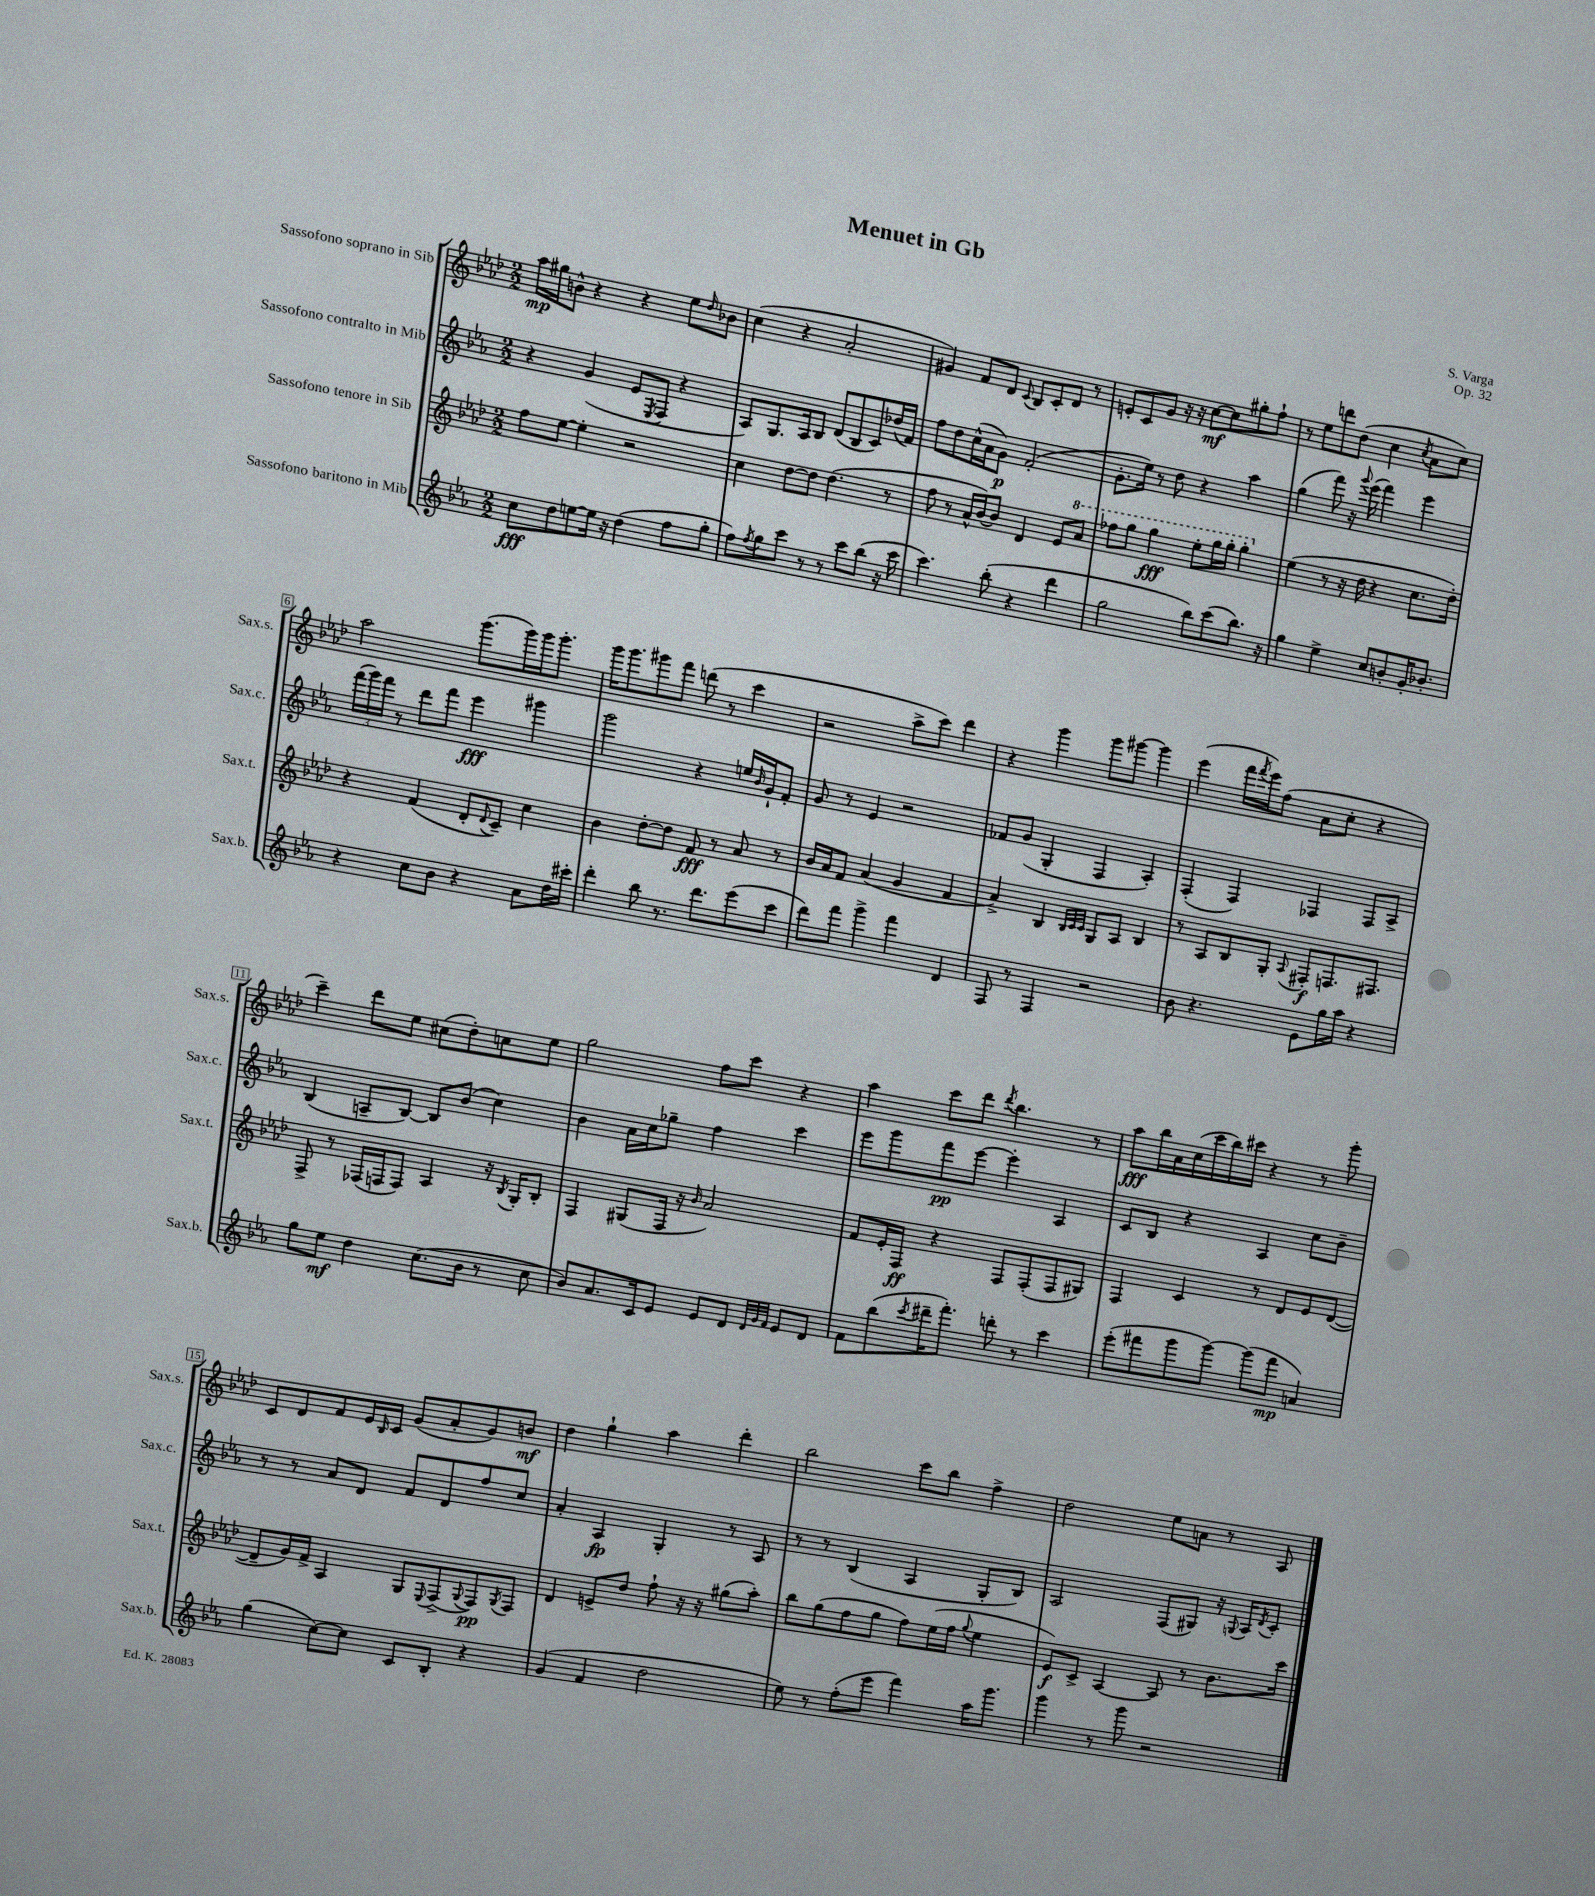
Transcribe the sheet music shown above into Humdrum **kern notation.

**kern	**kern	**kern	**kern
*staff4	*staff3	*staff2	*staff1
*clefG2	*clefG2	*clefG2	*clefG2
*k[b-e-a-]	*k[b-e-a-d-]	*k[b-e-a-]	*k[b-e-a-d-]
*M2/2	*M2/2	*M2/2	*M2/2
8cc	8ff	4r	16aa-
.	.	.	16gg#
8dd	[8ee-	.	8b^^
[8ee	4ee-']	(4g	4r
16ee]	.	.	.
16r	.	.	.
(4dd	2r	8e-	4r
.	.	8qE-	.
.	.	8F	.
8ff	.	4r	8ee-
.	.	.	16qqdd-
8gg'	.	.	8b-
=	=	=	=
8ff)	4cc	8A-)	(4cc
8qff	.	.	.
8gg	.	8.G	.
8ccc	[8dd-	.	4r
.	.	16A-	.
8r	8dd-]	8B-	.
8r	(4.dd-	(8d	2a-'
8ccc	.	8B-	.
(8bb-	.	8c)	.
16r	8r	(16dd-	.
16ccc	.	16f)	.
=	=	=	=
4.ccc)	8ff	8ff	4g#)
.	8r	8dd	.
.	16a-^^	(16cc^^	8f
.	[16b-)	16a-	.
(8bb-'	8b-]	8g)	8d-
.	.	.	8qqc
4r	4d-	(2f'	8B-
.	.	.	8c'
4ddd	8e-	.	8d-
.	8aa-	.	8r
=	=	=	=
2gg	8fff-	8.g'	8e'
.	8ggg	.	8c
.	.	16ee-)	.
.	4ggg	8r	8g
.	.	8dd	16r
.	.	.	16r
8bb-)	8eee-'	4r	[8cc
(8ccc	16ggg	.	8cc]
.	16ggg'	.	.
8.bb-)	4ggg'	4aa-	8gg#'
.	.	.	8ff`
16r	.	.	.
=	=	=	=
4gg	(4ee-	(4gg	8r
.	.	.	8ee-
4ee-^	8r	8fff)	8ddd
.	16r	16r	(8dd-
.	.	8qqggg	.
.	16dd-	(16eee-	.
8cc	4r	4fff)	4cc
8b'	.	.	.
.	.	.	8qcc
16g'	8.cc	4eee-	8a-
8.b-'	.	.	.
.	.	.	8cc)
.	16dd-')	.	.
=	=	=	=
4r	4r	(24fff	2aa-
.	.	24ggg)	.
.	.	24fff	.
.	.	8r	.
8cc	(4f	8ddd	.
8b-	.	8fff	.
4r	8d-'	4eee-	(8.ggg
.	8qqd-	.	.
.	8c~)	.	.
.	.	.	16ggg)
8a-	4cc	4ggg#	16ggg
.	.	.	8.ggg'
16dd	.	.	.
16ccc#'	.	.	.
=	=	=	=
4ddd'	4b-	2ggg	16ggg
.	.	.	8.ggg
8bb-	[8dd-'	.	8ggg#
8.r	8dd-]	.	8fff
.	8f	4r	(8ddd
8.ddd	.	.	.
.	8r	.	8r
(8eee-	8a-	16ee	4ccc
.	.	16qqb-	.
.	.	16g`	.
8ccc	8r	8f'	.
=	=	=	=
8ddd)	16b-	8g	2r
.	16a-	.	.
8fff	8f	8r	.
4ggg^	(4a-	4e-	.
4fff	4g	2r	8aa-^
.	.	.	8ccc)
4d	4f	.	4ddd-
=	=	=	=
8F	4a-^)	8f-	4r
8r	.	(8g	.
4F	4B-	4G'	4ggg
.	32qqB-	.	.
.	32qqc	.	.
.	32qqc	.	.
2r	8G	4F	8ggg
.	8A-	.	[8ggg#
.	4B-	4A-')	4ggg#]
=	=	=	=
8b-	8r	(4F'	(4eee-
4.r	8A-	.	.
.	8B-	4F)	16fff
.	.	.	8qfff
.	.	.	16eee-)
.	8G'	.	(8ff
.	8qqA-	.	.
8e-	8F#'	4F-	8a-
16gg	8.F	.	8cc'
16aa-	.	.	.
4r	.	8F-	4r
.	8.F#	.	.
.	.	8A-^	.
=	=	=	=
8gg	8F^	(4B-	4ccc~)
8ee-	8r	.	.
4dd	(16F-	8A~	8ddd-
.	16F	.	.
.	8F)	[8B-)	8ee-
(8.cc	4A-	8B-]	(8cc#
.	.	(8b-	8dd-')
16b-	.	.	.
8r	16r	4cc)	8cc
.	8qB-	.	.
.	16G'	.	.
8cc	8B-'	.	8ee-
=	=	=	=
8b-)	4F	4b-	2gg
8.a-	.	.	.
.	(8G#	16a-	.
16c	.	16cc	.
8e-	16F	8gg-~	.
.	16r	.	.
.	16qqb-	.	.
8e-	2a-)	4ff	8ff
8d	.	.	8ccc
32qqd	.	.	.
32qqg	.	.	.
32qqf	.	.	.
8e-	.	4ccc	4r
8d	.	.	.
=	=	=	=
8f	8f	8eee-	4aa-
(8bb-	16e-'	8ggg	.
.	16F	.	.
8qccc	.	.	.
16ddd#~	4r	8fff	8ccc
8.fff')	.	.	.
.	.	[8eee-	8ddd-
.	.	.	8qddd-
8ddd'	8F	4eee-']	4.bb-
8r	(8F'	.	.
4ccc	8F	4A-	.
.	8G#)	.	8r
=	=	=	=
(8eee-'	4F	8c	8aa-
8fff#	.	8B-	16bb-
.	.	.	16a-
8ggg	4c	4r	(16cc
.	.	.	16ccc
[8ggg)	.	.	16bb-)
.	.	.	16ccc#
(8ggg]	8r	4A-	4r
8fff#	8d-	.	.
4a)	8e-	8cc	8r
.	([8d-	8b-~	8ggg'
=	=	=	=
(4gg	8d-~]	8r	8c
.	16g)	8r	8d-
.	16f^	.	.
[8cc)	4A-	8a-	8f
8cc]	.	8d	16e-
.	.	.	16qqB-
.	.	.	16c
8c	8G	8f	(8g
.	8qqE-	.	.
8B-'	(8F^	8d	8a-'
.	8qqG	.	.
4r	8F)	8ff	8g)
.	8qG	.	.
.	8F	8cc	8b
=	=	=	=
(4g	4d-	4a-'	4dd-
4f	8e^	4A-	4gg`
.	8dd-	.	.
2dd	8ff`	4G'	4aa-
.	16r	.	.
.	16r	.	.
.	(8gg#	8r	4ddd-'
.	8aa-')	8A-	.
=	=	=	=
8ee-)	8bb-	8r	2bb-
8r	(8gg	8r	.
(8ff'	8ff	(4B-	.
8eee-	8gg	.	.
4fff)	8ff)	4A-	8ccc
.	(16ee-	.	8bb-
.	16ff	.	.
.	8qqgg	.	.
16aa-	4ee-	8G'	4ff^
8.ggg	.	.	.
.	.	8B-)	.
=	=	=	=
4ggg	8e-)	2A-	2dd-
.	8c^	.	.
8r	[4A-	.	.
8ggg	.	.	.
2r	8A-]	(8F	8ee-
.	8r	8G#)	8a
.	8.b-	16r	8r
.	.	8qqG	.
.	.	16A-	.
.	.	8qd	.
.	.	8c'	8A-
.	16ccc	.	.
==	==	==	==
*-	*-	*-	*-
